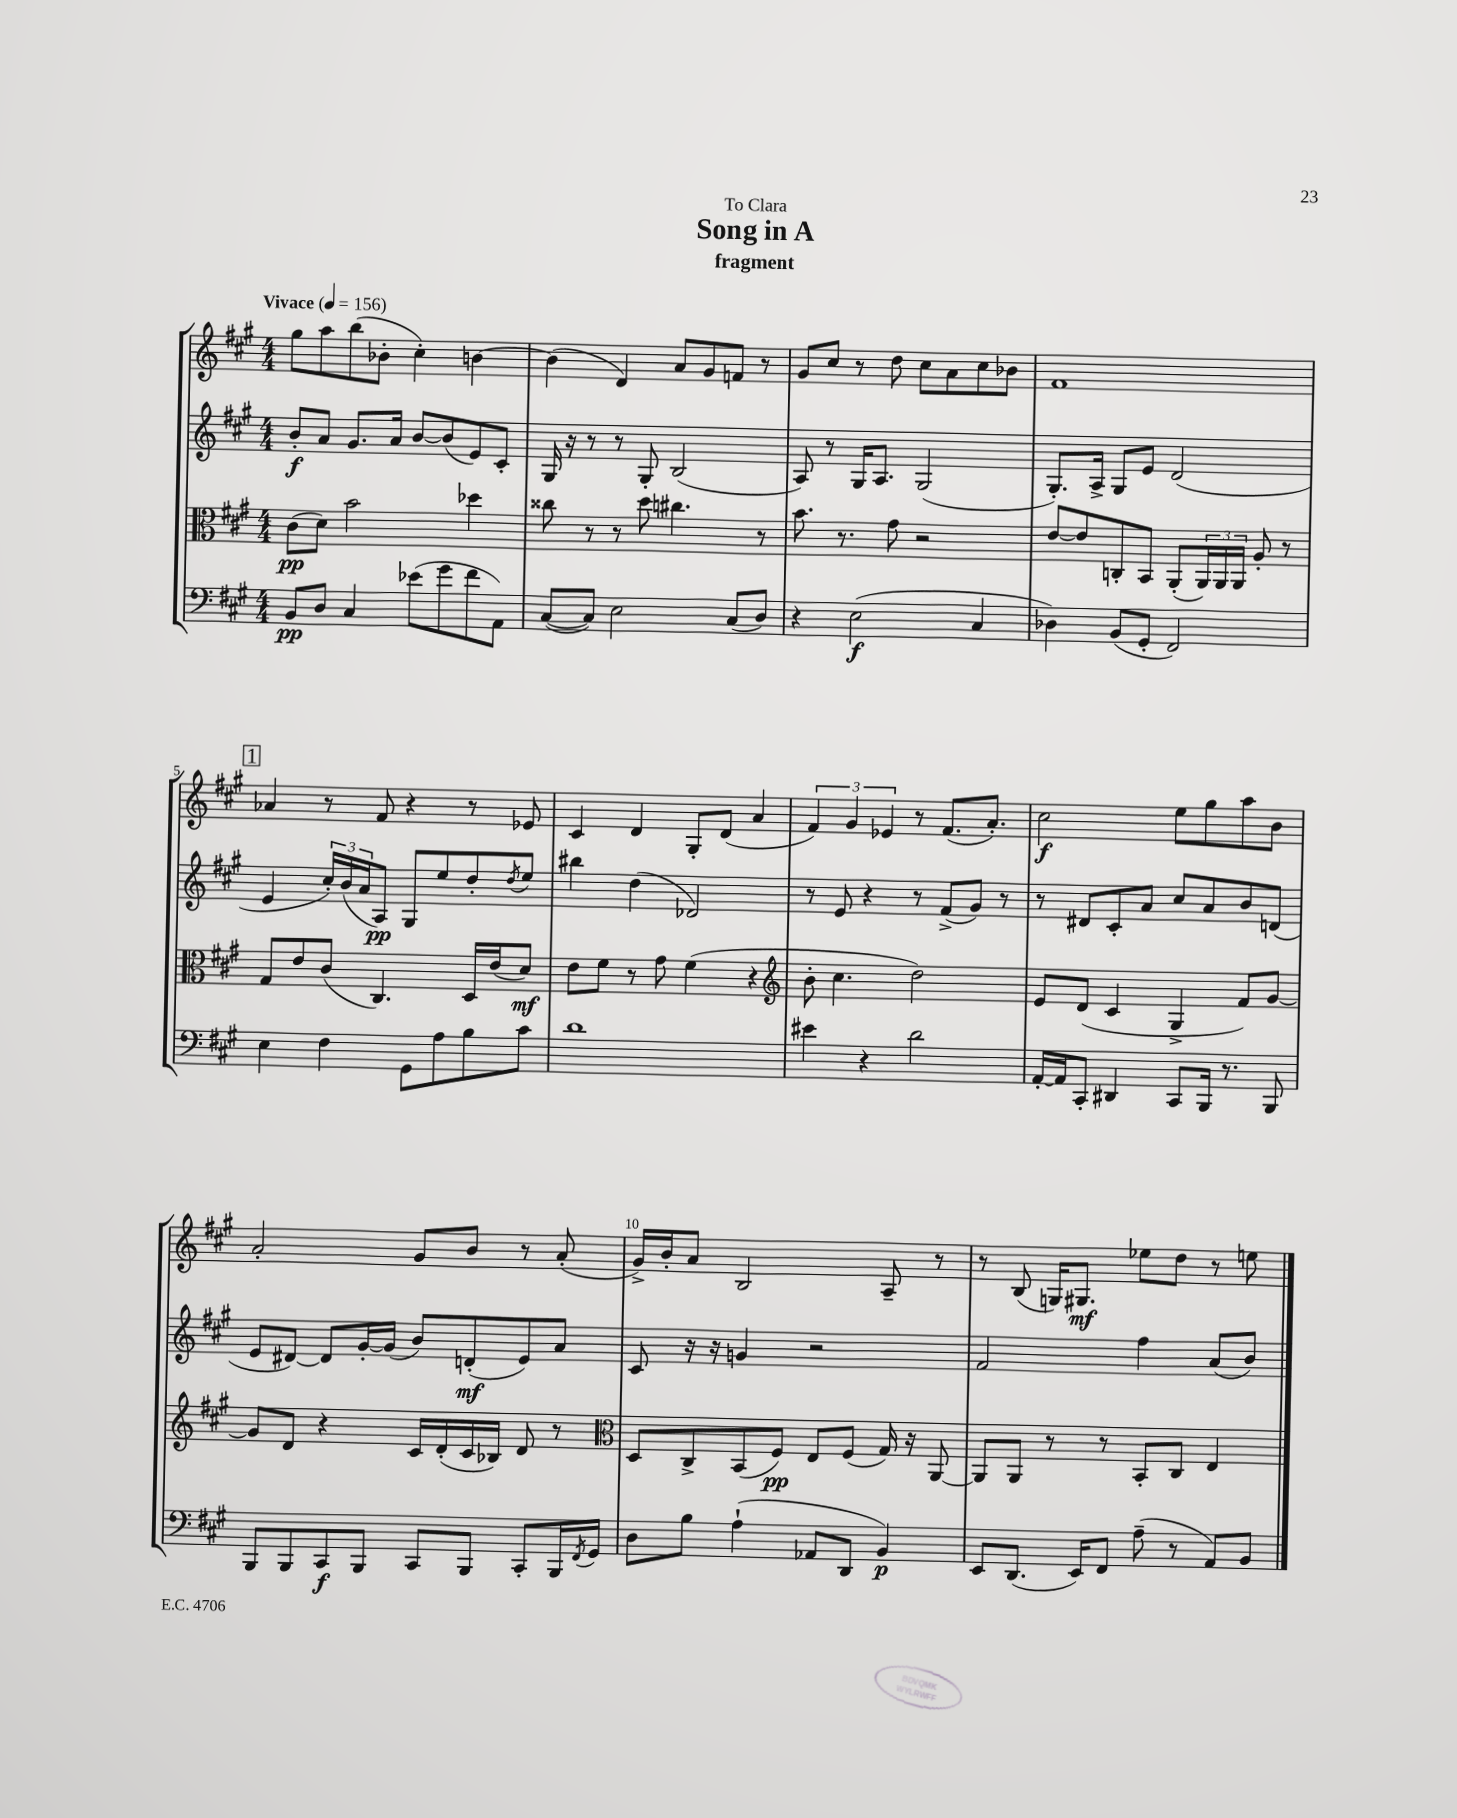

**kern	**kern	**kern	**kern
*staff4	*staff3	*staff2	*staff1
*clefF4	*clefC3	*clefG2	*clefG2
*k[f#c#g#]	*k[f#c#g#]	*k[f#c#g#]	*k[f#c#g#]
*M4/4	*M4/4	*M4/4	*M4/4
*MM156	*MM156	*MM156	*MM156
8BB/L	(8c#\L	8b'/L	8gg#\L
8D/J	8d\J)	8a/J	8aa\
4C#/	2b\	8.g#/L	(8bb\
.	.	.	8b-'\J
.	.	16a/Jk	.
(8e-\L	.	[8b/L	4cc#'\)
8g#\	.	(8b/]	.
8f#\	4dd-\	8e/)	[4b\
8AA\J)	.	8c#'/J	.
=	=	=	=
([8C#/L	8cc##\	16G#/	(4b\]
.	.	16r	.
8C#/]J)	8r	8r	.
2E\	8r	8r	4d/)
.	8dd\	8G#'/	.
.	4.cc#\	(2B/	8a/L
.	.	.	8g#/
(8C#/L	.	.	8f/J
8D/J)	8r	.	8r
=	=	=	=
4r	8.b\	8A/)	8g#/L
.	.	8r	8cc#/J
.	8.r	.	.
(2E\	.	16G#/LK	8r
.	.	8.A/J	.
.	8g#\	.	8dd\
.	2r	(2G#/	8cc#\L
.	.	.	8a\
4C#/	.	.	8cc#\
.	.	.	8b-\J
=	=	=	=
4D-\)	[8e/L	8.G#'/L)	1f#
.	8e/]	.	.
.	.	16A^/Jk	.
(8BB/L	8C'/	8G#/L	.
8GG#'/J	8BB/J	8e/J	.
2FF#/)	(8AA'/L	(2d/	.
.	24AA/L)	.	.
.	24AA/	.	.
.	24AA/JJ	.	.
.	8A'/	.	.
.	8r	.	.
=	=	=	=
4E\	8G#/L	4e/	4a-/
.	8e/	.	.
4F#\	(8c#/J	24cc#'/LL)	8r
.	.	(24b/	.
.	.	24a/J	.
.	4.C#/)	8A/J)	8f#/
8GG#\L	.	8G#/L	4r
8A\	.	8ee/	.
8B\	16D/LL	8dd'/	8r
.	(16e/J	.	.
.	.	8qdd/	.
8c#\J	8d/J)	8ee/J	8e-/
=	=	=	=
1d	8e\L	4bb#\	4c#/
.	8f#\J	.	.
.	8r	(4dd\	4d/
.	8g#\	.	.
.	(4f#\	2d-/)	8G#'/L
.	.	.	(8d/J
.	4r	.	4a/
=	=	=	=
*	*clefG2	*	*
4e#\	8b'\	8r	6f#/)
.	4.cc#\	8e/	.
.	.	.	6g#/
4r	.	4r	.
.	.	.	6e-/
2d\	2dd\)	8r	8r
.	.	(8f#^/L	(8.f#/L
.	.	8g#/J)	.
.	.	.	8.a'/J)
.	.	8r	.
=	=	=	=
[16AA'/LL	8e/L	8r	2cc#\
16AA/]J	.	.	.
8CC#'/J	(8d/J	8d#/L	.
4DD#/	4c#/	8c#'/	.
.	.	8a/J	.
8CC#/L	4G#^/	8cc#/L	8ee\L
16BBB/Jk	.	8a/	8gg#\
8.r	.	.	.
.	8f#/L)	8b/	8aa\
8BBB/	[8g#/J	(8d/J	8b\J
=	=	=	=
8BBB/L	8g#/]L	8e/L	2a'/
8BBB/	8d/J	[8d#/J)	.
8CC#/	4r	8d#/]L	.
8BBB/J	.	[16g#'/L	.
.	.	(16g#/]JJ	.
8CC#/L	16c#/LL	8b/L)	8g#/L
.	(16d'/	.	.
8BBB/J	16c#/	(8d'/	8b/J
.	16B-/JJ)	.	.
8CC#'/L	8d/	8e/)	8r
16BBB/L	8r	8a/J	(8a'/
8qFF#/	.	.	.
16GG#/JJ	.	.	.
=	=	=	=
*	*clefC3	*	*
8D\L	8D/L	8c#/	16g#^/LL)
.	.	.	16b'/J
8B\J	8C#^/	16r	8a/J
.	.	16r	.
(4A`\	(8BB/	4g/	2B/
.	8F#/J)	.	.
8AA-/L	8E/L	2r	.
8DD/J	(8F#/J	.	.
4BB/)	16G#/)	.	8A~/
.	16r	.	.
.	[8AA/	.	8r
=	=	=	=
8EE/L	8AA/]L	2f#/	8r
(8.DD/J	8AA/J	.	(8B/
.	8r	.	16G/LK)
16EE/LK)	.	.	8.G#/J
8FF#/J	8r	.	.
(8A~\	8BB'/L	4ff#\	8ee-\L
8r	8C#/J	.	8dd\J
8AA/L)	4E/	(8a/L	8r
8BB/J	.	8b/J)	8ee\
==	==	==	==
*-	*-	*-	*-
